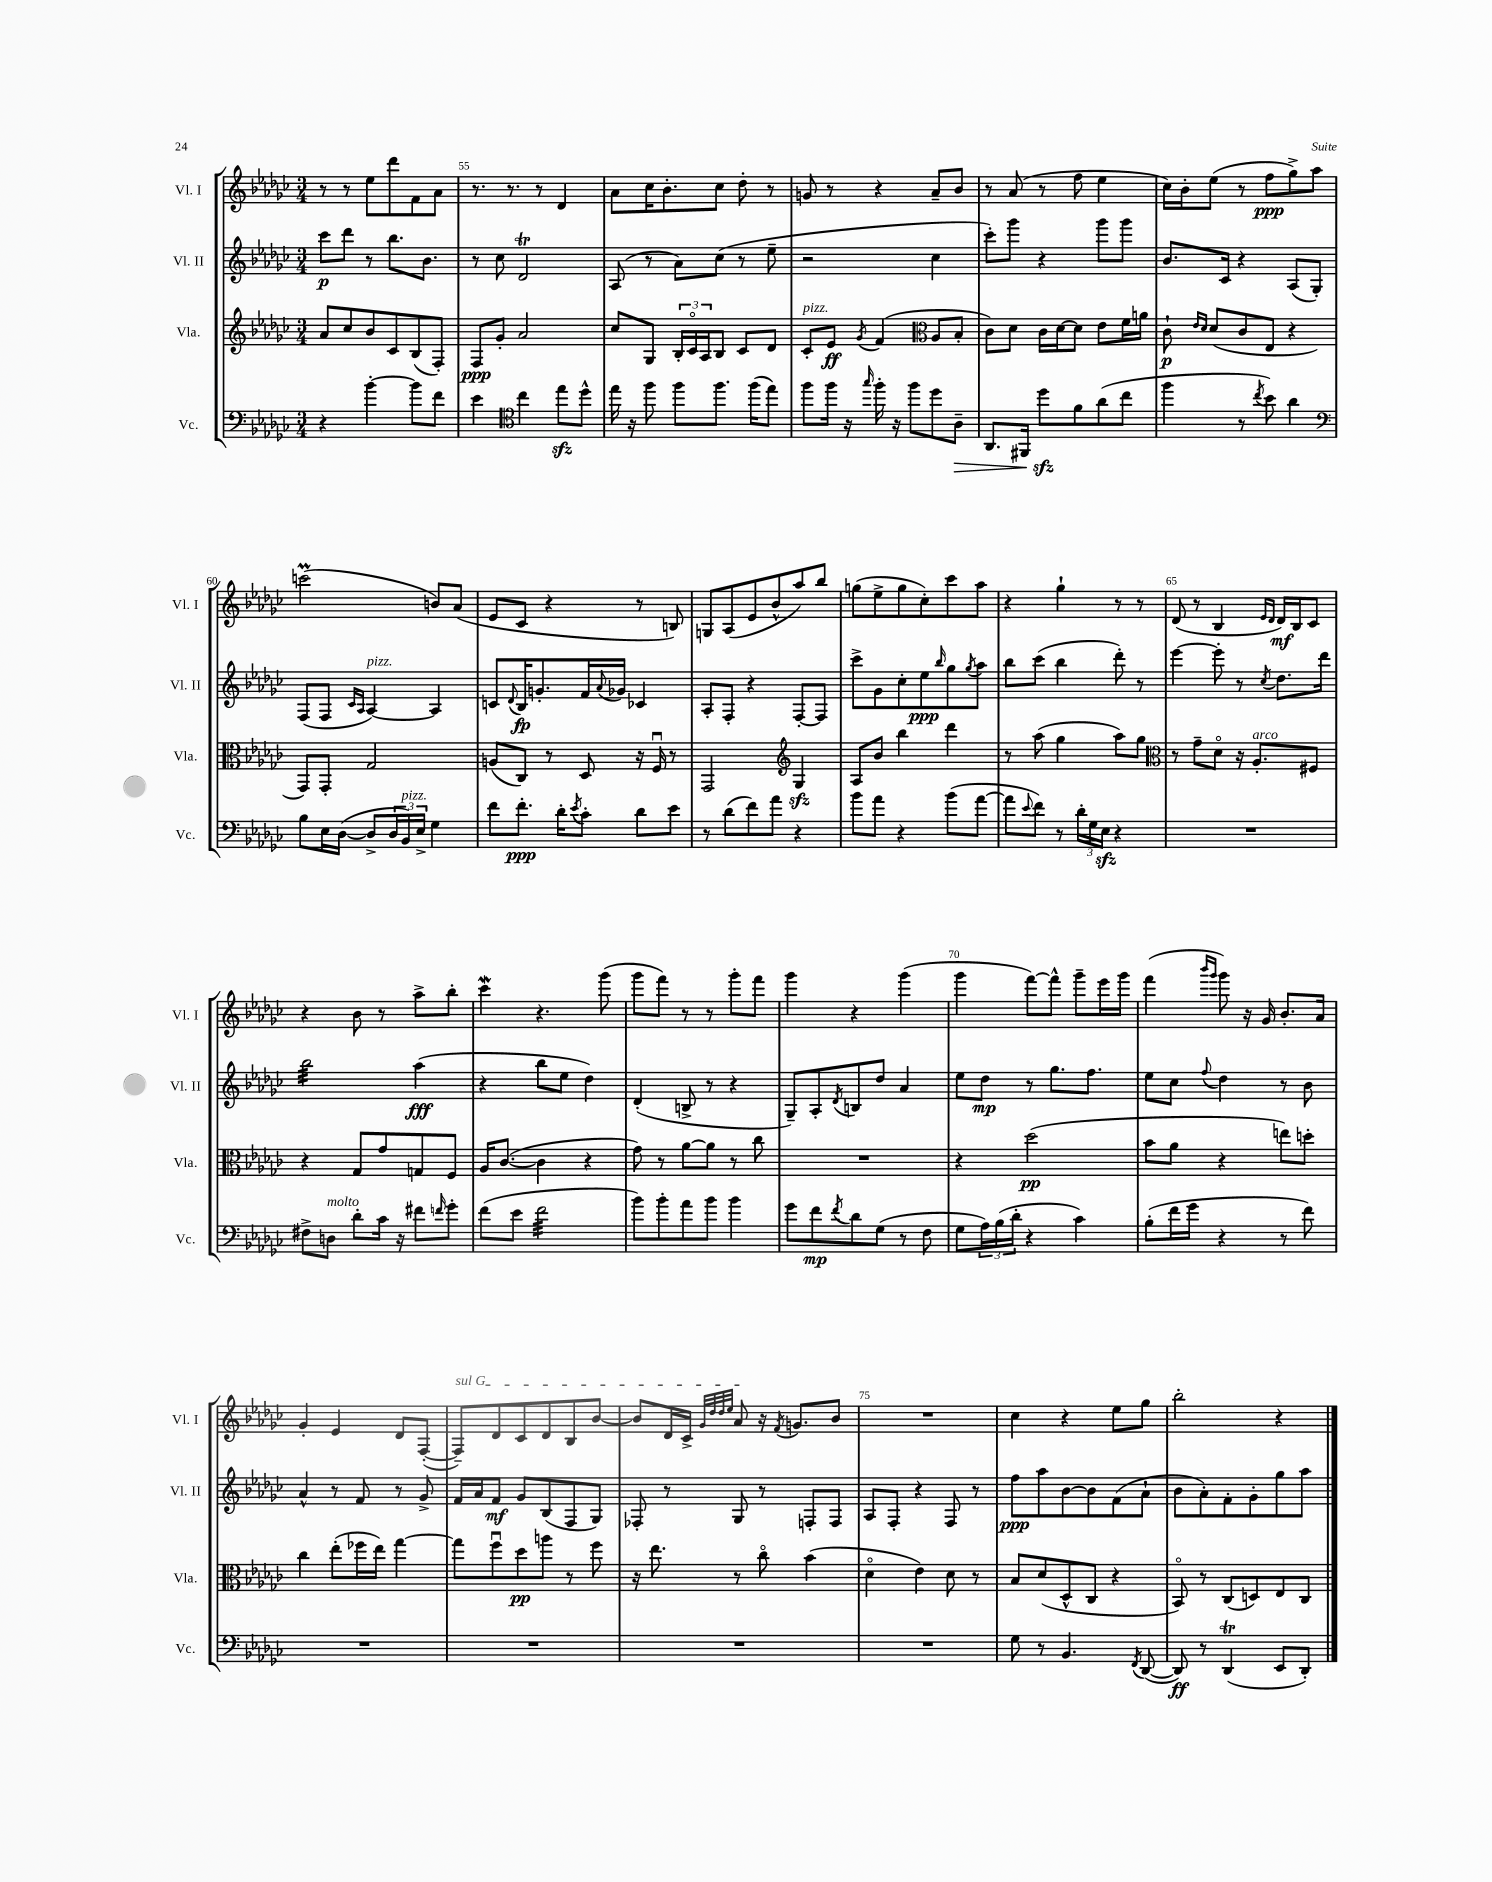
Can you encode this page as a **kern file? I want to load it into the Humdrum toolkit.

**kern	**kern	**kern	**kern
*staff4	*staff3	*staff2	*staff1
*clefF4	*clefG2	*clefG2	*clefG2
*k[b-e-a-d-g-c-]	*k[b-e-a-d-g-c-]	*k[b-e-a-d-g-c-]	*k[b-e-a-d-g-c-]
*M3/4	*M3/4	*M3/4	*M3/4
4r	8a-/L	8ccc-\L	8r
.	8cc-/	8ddd-\J	8r
[4b-'\	8b-/	8r	8ee-\L
.	8c-/	8.bb-\L	8ddd-\
8b-\]L	(8B-/	.	8f\
.	.	8.b-\J	.
8f\J	8F'/J)	.	8a-\J
=	=	=	=
4e-\	8F/L	8r	8.r
.	8g-'/J	8cc-\	.
.	.	.	8.r
*clefC4	*	*	*
4cc-\	2a-/	2d-/	.
.	.	.	8r
8ee-\L	.	.	4d-/
8dd-^^\J	.	.	.
=	=	=	=
16ee-\	8cc-/L	(8A-/	8a-\L
16r	.	.	.
8ff\	8G-/J	8r	16cc-\K
.	.	.	8.b-'\
8ff\L	24B-'/LL	8a-\L)	.
.	24c-o/	.	.
.	24A-/J	.	.
8.ff\J	8B-/J	(8cc-\J	8cc-\J
.	8c-/L	8r	8dd-'\
(16ff\LK	.	.	.
8ee-\J)	8d-/J	8ee-~\	8r
=	=	=	=
8ff\L	8c-'/L	2r	8g/
16ff\Jk	8e-/J	.	8r
16r	.	.	.
16qqgg-/	8qg-/	.	.
16ff'\	(4f/	.	4r
16r	.	.	.
8ff\L	.	.	.
*	*clefC3	*	*
8dd-\	8A-/L	4cc-\	8a-~/L
8A-~\J	8B-'/J	.	8b-/J
=	=	=	=
8.AA-/L	8c-\L)	8ccc-'\L)	8r
.	8d-\J	8ggg-\J	(8a-/
16FF#/Jk	.	.	.
8dd-\L	16c-\LL	4r	8r
.	[16d-\J	.	.
8f\	8d-\]J	.	8ff\
(8a-\	8e-\L	8ggg-\L	4ee-\
8cc-\J	16f\L	8ggg-\J	.
.	16a\JJ	.	.
=	=	=	=
4ff\	8c-`\	8.b-/L	16cc-\LL)
.	.	.	16b-'\J
.	16qqe-/LL	.	.
.	16qqd-/JJ	.	.
.	(8d-/L	.	(8ee-\J
.	.	16c-/Jk	.
8r	8c-/	4r	8r
8qcc-/	.	.	.
8b-\)	8E-/J	.	8ff\L
4a-\	4r	(8A-/L	8gg-^\)
.	.	8G-'/J)	8aa-\J
=	=	=	=
*clefF4	*	*	*
8B-\L	8GG-/L)	(8F/L	(2ccc\
16E-\L	8GG-'/J	8F/J	.
([16D-\JJ	.	.	.
.	.	16qqc-/LL	.
.	.	16qqA-/JJ	.
8D-^/]L	2G-/	[4A-/)	.
24D-/L	.	.	.
24BB-/)	.	.	.
24E-^/JJ	.	.	.
4G-\	.	4A-/]	8b/L)
.	.	.	(8a-/J
=	=	=	=
8f\L	(8A/L	8c/L	8e-/L
.	.	8qqd-/	.
8.f'\J	8C-/J)	16B-/K	8c-/J
.	.	8.g'/	.
.	8r	.	4r
16d-'\LK	.	.	.
8qe-/	.	.	.
8c-'\J	8D-/	16f/L	.
.	.	8qqa-/	.
.	.	16g-/JJ	.
8d-\L	16r	4c-/	8r
.	16Fu/	.	.
8e-\J	8r	.	8B/)
=	=	=	=
8r	2GG-/	8A-'/L	8G/L
(8d-\L	.	8F'/J	(8A-/
8f\)	.	4r	8e-/
8a-\J	.	.	8b-^^/
*	*clefG2	*	*
4r	4G-/	[8F'/L	8aa-/)
.	.	8F/]J	8bb-/J
=	=	=	=
8b-\L	8A-/L	8ccc-^\L	(8gg\L
8a-\J	8b-/J	8g-\	8ee-^\
4r	4bb-\	8cc-'\	8gg\
.	.	8ee-\	8cc-'\)
.	.	16qqbb-/	.
(8b-\L	4ddd-\	8gg-\	8ccc-\
.	.	8qgg-/	.
[8a-\J	.	8aa-\J	8aa-\J
=	=	=	=
8a-\]L	8r	8bb-\L	4r
8qqe-/	.	.	.
8f\J)	(8aa-\	(8ccc-\J	.
8r	4gg-\	4bb-\	4gg-`\
24d-'\LL	.	.	.
24G-\	.	.	.
24E-\JJ	.	.	.
4r	8aa-\L)	8ddd-'\)	8r
.	8gg-\J	8r	8r
=	=	=	=
*	*clefC3	*	*
2.r	8r	[4eee-\	(8d-/
.	8g-~\L	.	8r
.	8d-o\J	8eee-'\]	4B-/
.	16r	8r	.
.	8.A-'/L	.	.
.	.	.	16qqe-/LL
.	.	8qcc-/	16qqd-/JJ
.	.	8.dd-\L	16d-/LL)
.	.	.	16B-/J
.	8F#/J	.	8c-/J
.	.	16ddd-\Jk	.
=	=	=	=
8F#^\L	4r	2bb-\	4r
8D\J	.	.	.
8d-'\L	8G-/L	.	8b-\
16c-\Jk	8g-/	.	8r
16r	.	.	.
8f#\L	8G/	(4aa-\	8aa-^\L
16qqf/	.	.	.
8g-'\J	8F/J	.	8bb-'\J
=	=	=	=
(8f\L	16A-/LK	4r	4ccc-\
.	([8.c-/J	.	.
8e-\J	.	.	.
2f\	4c-\]	8bb-\L	4.r
.	.	8ee-\J	.
.	4r	4dd-\)	.
.	.	.	(8ggg-\
=	=	=	=
8b-\L)	8g-\)	(4d-'/	8ggg-\L
8b-'\	8r	.	8fff\J)
8a-\	[8a-\L	8B^/	8r
8b-\J	8a-\]J	8r	8r
4b-\	8r	4r	8ggg-'\L
.	8cc-\	.	8fff\J
=	=	=	=
8g-\L	2.r	8G-~/L)	4ggg-\
8f\	.	8A-'/	.
8qf/	.	8qd-/	.
8d-\	.	8B/	4r
(8G-\J	.	8dd-/J	.
8r	.	4a-/	(4ggg-\
8F\	.	.	.
=	=	=	=
8G-\L	4r	8ee-\L	4ggg-\
24A-\L)	.	8dd-\J	.
(24B-\	.	.	.
24d-'\JJ	.	.	.
4r	(2dd-\	8r	[8fff\L)
.	.	8.gg-\L	8fff^^\]J
4c-\)	.	.	8ggg-~\L
.	.	8.ff\J	.
.	.	.	16eee-\L
.	.	.	16ggg-\JJ
=	=	=	=
(8B-'\L	8b-\L	8ee-\L	(4fff\
16f\L	8a-\J	8cc-\J	.
16g-\JJ	.	.	.
.	.	.	16qqbbb-/LL
.	.	8qqff/	16qqggg-/JJ
4r	4r	4dd-\	8ggg-\)
.	.	.	16r
.	.	.	16g-/
8r	8ee\L)	8r	8.b-'/L
8f\)	8dd'\J	8b-\	.
.	.	.	16a-/Jk
=	=	=	=
2.r	4cc-\	4a-^^/	4g-'/
.	(8ee-'\L	8r	4e-/
.	16ff-\L	8f/	.
.	16ee-\JJ)	.	.
.	[4gg-\	8r	8d-/L
.	.	8g-^/	([8F'/J
=	=	=	=
2.r	8gg-\]L	16f/LL	8F~/]L)
.	.	16a-/J	.
.	8ffu\	8f/J	8d-/
.	8dd-\	8g-/L	8c-/
.	8aa\J	(8B-/	8d-/
.	8r	8F/	8B-/
.	8ff\	8G-/J)	[8b-/J
=	=	=	=
2.r	16r	8F-'/	8b-/]L
.	8.ee-\	.	.
.	.	8r	16d-/L
.	.	.	16c-^/JJ
.	.	.	32qqg-/LLL
.	.	.	32qqdd-/
.	.	.	32qqdd-/
.	.	.	32qqee-/JJJ
.	8r	8G-/	8a-/
.	8cc-o\	8r	16r
.	.	.	8qf/
.	.	.	8.g/L
.	(4b-\	8F'/L	.
.	.	8F/J	8b-/J
=	=	=	=
2.r	4d-o\	8A-/L	2.r
.	.	8F'/J	.
.	4e-\)	4r	.
.	8d-\	8F/	.
.	8r	8r	.
=	=	=	=
8G-\	8B-/L	8ff\L	4cc-\
8r	(8d-/	8aa-\	.
4.BB-/	8D-^^/	[8b-\	4r
.	8C-/J	8b-\]	.
.	4r	(8f\	8ee-\L
8qFF/	.	.	.
([8DD-/	.	8a-`\J	8gg-\J
=	=	=	=
8DD-/])	8BB-o/)	8b-\L	2bb-'\
8r	8r	8a-'\)	.
(4DD-/	(8C-/L	8f'\	.
.	8D/)	8g-'\	.
8EE-/L	8E-/	8gg-\	4r
8DD-'/J)	8C-/J	8aa-\J	.
==	==	==	==
*-	*-	*-	*-
